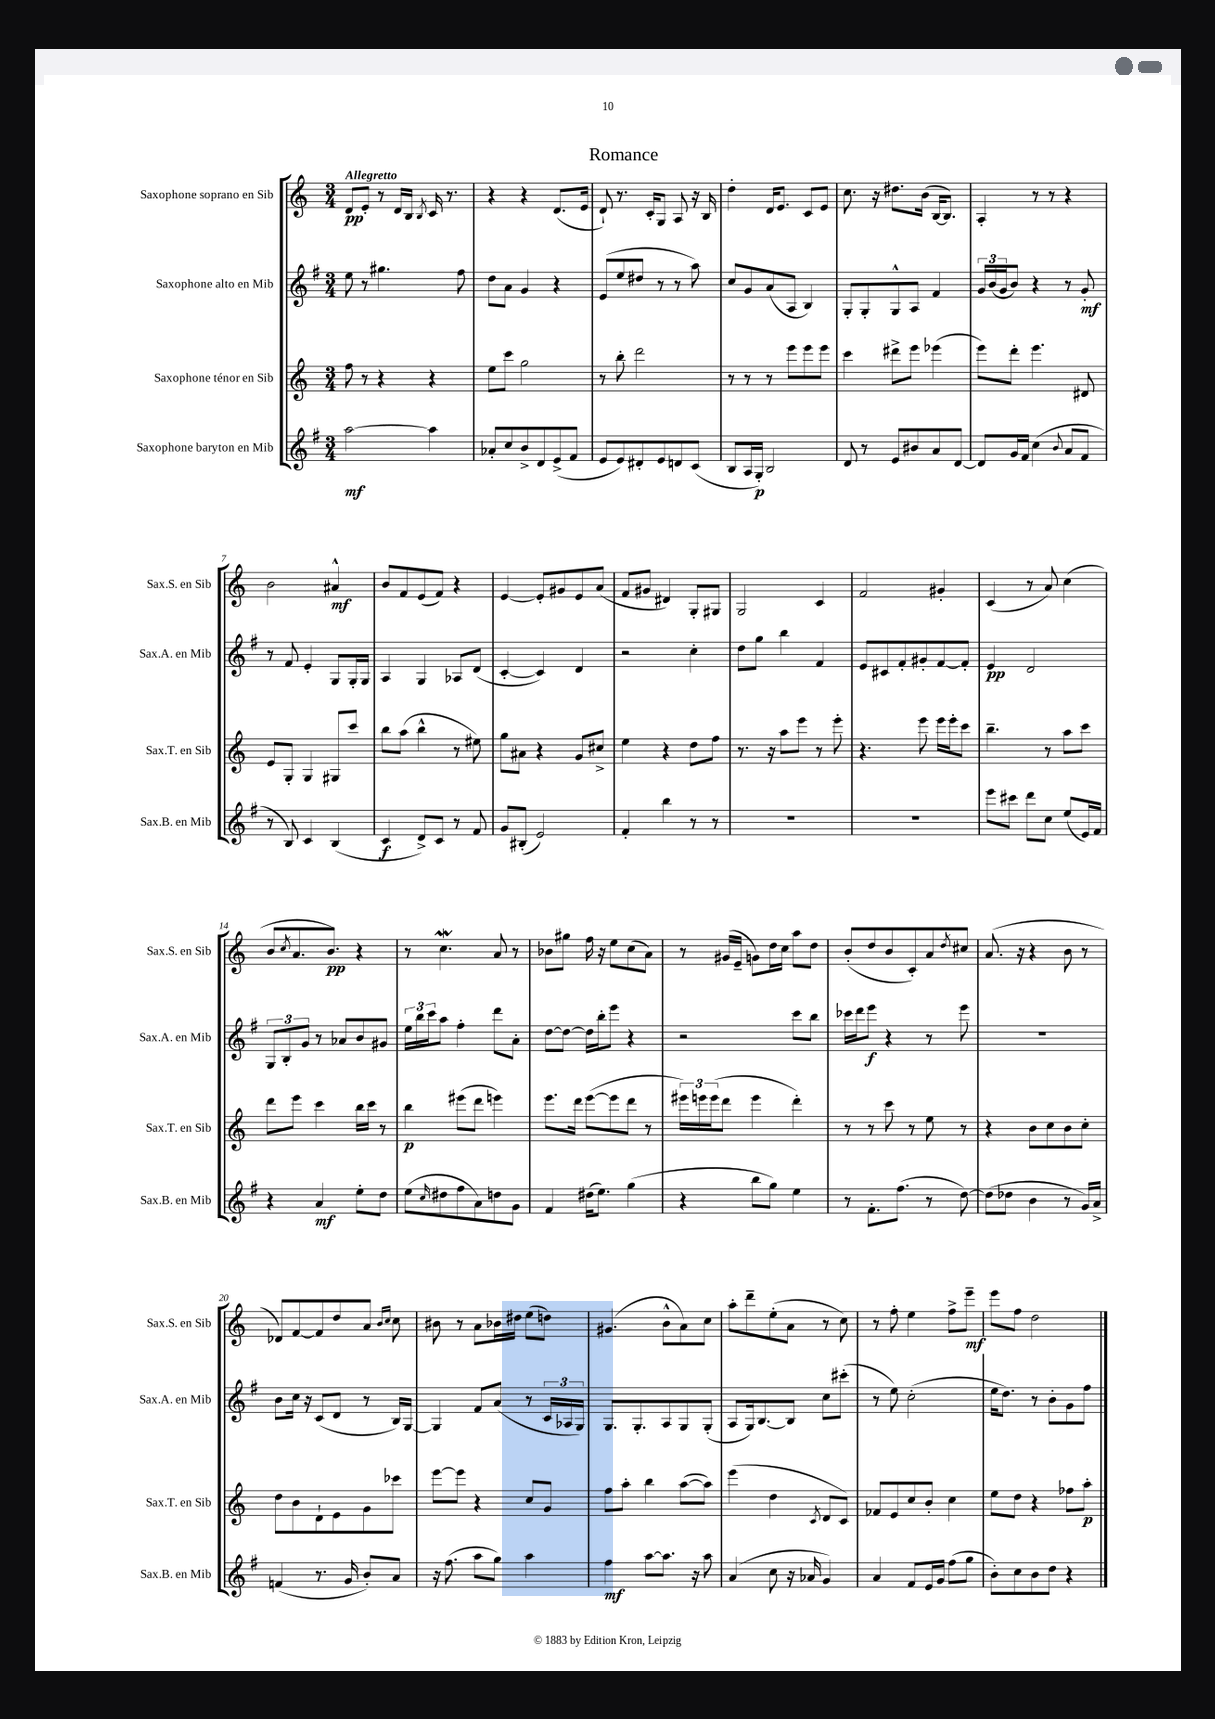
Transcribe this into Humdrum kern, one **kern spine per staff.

**kern	**dynam	**kern	**dynam	**kern	**dynam	**kern	**dynam
*part4	*part4	*part3	*part3	*part2	*part2	*part1	*part1
*staff4	*staff4	*staff3	*staff3	*staff2	*staff2	*staff1	*staff1
*I"Saxophone baryton en Mib	*	*I"Saxophone ténor en Sib	*	*I"Saxophone alto en Mib	*	*I"Saxophone soprano en Sib	*
*I'Sax.B. en Mib	*	*I'Sax.T. en Sib	*	*I'Sax.A. en Mib	*	*I'Sax.S. en Sib	*
*clefG2	*	*clefG2	*	*clefG2	*	*clefG2	*
*k[f#]	*	*k[]	*	*k[f#]	*	*k[]	*
*M3/4	*	*M3/4	*	*M3/4	*	*M3/4	*
=1	=1	=1	=1	=1	=1	=1	=1
!	!	!	!	!	!	!LO:TX:a:B:t=Allegretto	!
[2aa\	mf	8ff\	.	8ee\	.	8d/L	pp
.	.	8r	.	8r	.	8e'/J	.
.	.	4r	.	4.gg#X\	.	8r	.
.	.	.	.	.	.	16d/LL	.
.	.	.	.	.	.	16B/JJ	.
.	.	.	.	.	.	8qB/	.
4aa\]	.	4r	.	.	.	16c/	.
.	.	.	.	.	.	8.r	.
.	.	.	.	8ff#\	.	.	.
=2	=2	=2	=2	=2	=2	=2	=2
8a-X'/L	.	8ee\L	.	8dd\L	.	4r	.
8cc/	.	8ccc\J	.	8a\J	.	.	.
8b^/	.	2gg\	.	4g/	.	4r	.
8d/	.	.	.	.	.	.	.
(8e^/	.	.	.	4r	.	(8.d/L	.
8f#/J	.	.	.	.	.	.	.
.	.	.	.	.	.	16e/Jk	.
=3	=3	=3	=3	=3	=3	=3	=3
8e/L	.	8r	.	(8e/L	.	8d`/)	.
8e/)	.	8bb'\	.	8ee/	.	8.r	.
8d#X'/	.	2ddd\	.	8dd#X/J	.	.	.
.	.	.	.	.	.	16c'/KL	.
8e/	.	.	.	8r	.	8G/J	.
8dn/	.	.	.	8r	.	8A/	.
(8c/J	.	.	.	8aa\)	.	16r	.
.	.	.	.	.	.	16B/	.
=4	=4	=4	=4	=4	=4	=4	=4
8B/L	.	8r	.	8cc/L	.	4dd'\	.
16A/L	.	8r	.	8g/	.	.	.
16G'/JJ)	p	.	.	.	.	.	.
2B/	.	8r	.	(8a/	.	16d/KL	.
.	.	.	.	.	.	8.e/J	.
.	.	8eee\L	.	8A/J	.	.	.
.	.	8eee\	.	4B/)	.	8c/L	.
.	.	8eee\J	.	.	.	8e/J	.
=5	=5	=5	=5	=5	=5	=5	=5
8d/	.	4ccc\	.	8G'/L	.	8.cc\	.
8r	.	.	.	8G'/	.	.	.
.	.	.	.	.	.	16r	.
8e/L	.	8ddd#X^\L	.	8G^^/	.	8.dd#X\L	.
8b#X/	.	8eee\J	.	8A/J	.	.	.
.	.	.	.	.	.	(16b\Jk	.
8a/	.	(4eee-X\	.	4f#/	.	[16B/KL	.
.	.	.	.	.	.	8.B/J])	.
[8d/J	.	.	.	.	.	.	.
=6	=6	=6	=6	=6	=6	=6	=6
8d/L]	.	8eee\L)	.	24g/LL	.	4A'/	.
.	.	.	.	(24b/	.	.	.
.	.	.	.	24g/J	.	.	.
16g/L	.	8ddd'\J	.	8b/J)	.	.	.
16f#/JJ	.	.	.	.	.	.	.
(4cc\	.	4.eee\	.	4r	.	8r	.
.	.	.	.	.	.	8r	.
8qqb/	.	.	.	.	.	.	.
8a/L	.	.	.	8r	.	4r	.
8f#/J	.	8d#X/	.	8g'/	mf	.	.
!!LO:LB:g=z
=7	=7	=7	=7	=7	=7	=7	=7
8r	.	8e/L	.	8r	.	2b\	.
8B/)	.	8G'/J	.	8f#/	.	.	.
4c/	.	4G/	.	4e'/	.	.	.
(4B/	.	8G#X/L	.	8G/L	.	4a#X^^/	mf
.	.	8ccc/J	.	16G'/L	.	.	.
.	.	.	.	16G/JJ	.	.	.
=8	=8	=8	=8	=8	=8	=8	=8
4c/	f	8bb\L	.	4A/	.	8b/L	.
.	.	(8aa\J	.	.	.	8f/	.
8d^/L)	.	4bb^^\	.	4G/	.	(8e/	.
8c/J	.	.	.	.	.	8f/J)	.
8r	.	8r	.	8A-X/L	.	4r	.
8f#/	.	8ee#X\)	.	(8d/J	.	.	.
=9	=9	=9	=9	=9	=9	=9	=9
8g/L	.	8gg\L	.	[4c'/	.	[4e/	.
(8B#X'/J	.	8a#X\J	.	.	.	.	.
2e/)	.	4r	.	4c/])	.	8e'/L]	.
.	.	.	.	.	.	8g#X/	.
.	.	8g/L	.	4d/	.	8e/	.
.	.	8cc#X^/J	.	.	.	(8a/J	.
=10	=10	=10	=10	=10	=10	=10	=10
4f#'/	.	4ee\	.	2r	.	8f/L	.
.	.	.	.	.	.	8g#X/J	.
4bb\	.	4r	.	.	.	4d#X/)	.
8r	.	8dd\L	.	4cc'\	.	8G'/L	.
8r	.	8ff\J	.	.	.	8G#X/J	.
=11	=11	=11	=11	=11	=11	=11	=11
2.r	.	8.r	.	8dd\L	.	2G/	.
.	.	.	.	8gg\J	.	.	.
.	.	16r	.	.	.	.	.
.	.	8aa\L	.	4bb\	.	.	.
.	.	8eee\J	.	.	.	.	.
.	.	8r	.	4f#/	.	4c/	.
.	.	8eee'\	.	.	.	.	.
=12	=12	=12	=12	=12	=12	=12	=12
2.r	.	4.r	.	8e/L	.	2f/	.
.	.	.	.	8c#X/	.	.	.
.	.	.	.	8f#'/	.	.	.
.	.	8eee\	.	8g#X'/	.	.	.
.	.	16eee\LL	.	[8f#/	.	4g#X'/	.
.	.	16eee'\J	.	.	.	.	.
.	.	8ccc\J	.	8f#'/J]	.	.	.
=13	=13	=13	=13	=13	=13	=13	=13
8eee\L	.	4.bb~\	.	4e/	pp	(4c/	.
8ccc#X\J	.	.	.	.	.	.	.
8ddd\L	.	.	.	2d/	.	8r	.
8cc\J	.	8r	.	.	.	8a/)	.
(8ee/L	.	8aa\L	.	.	.	(4cc\	.
16e/L)	.	8ccc\J	.	.	.	.	.
16f#/JJ	.	.	.	.	.	.	.
!!LO:LB:g=z
=14	=14	=14	=14	=14	=14	=14	=14
4r	.	8ddd\L	.	12G/L	.	8b/L	.
.	.	.	.	12B'/	.	.	.
.	.	.	.	.	.	8qcc/	.
.	.	8eee\J	.	.	.	8.a/	.
.	.	.	.	12g/J	.	.	.
4a/	mf	4ccc\	.	8r	.	.	.
.	.	.	.	.	.	8.b/J)	pp
.	.	.	.	8a-X/L	.	.	.
8ee'\L	.	16bb\LL	.	8b/	.	4r	.
.	.	16ccc\JJ	.	.	.	.	.
8dd\J	.	8r	.	8g#X/J	.	.	.
=15	=15	=15	=15	=15	=15	=15	=15
(8ee\L	.	4bb\	p	24ee\LL	.	8r	.
.	.	.	.	24bb\	.	.	.
.	.	.	.	24ccc\J	.	.	.
16qqcc/	.	.	.	.	.	.	.
8dd#X\	.	.	.	8aa\J	.	4.ccw\	.
8ff#\	.	(8eee#X\L	.	4ff#'\	.	.	.
8a\)	.	8ddd\J	.	.	.	.	.
8ddn\	.	4eeen\)	.	8ddd\L	.	8a/	.
8g\J	.	.	.	8a'\J	.	8r	.
=16	=16	=16	=16	=16	=16	=16	=16
4f#/	.	8.eee\L	.	[8dd\L	.	8b-X\L	.
.	.	.	.	8dd\J_	.	8gg#X\J	.
.	.	16ddd\Jk	.	.	.	.	.
(16dd#X\KL	.	([8eee\L	.	16dd\LL]	.	16ff\	.
8.ee\J)	.	.	.	16bb'\J	.	16r	.
.	.	8eee\]	.	8eee\J	.	8ee\L	.
(4gg\	.	8ddd\J	.	4r	.	(8cc\	.
.	.	8r	.	.	.	8a\J)	.
=17	=17	=17	=17	=17	=17	=17	=17
4r	.	24eee#X\LL)	.	2r	.	8r	.
.	.	24eeen\	.	.	.	.	.
.	.	(24eee\J	.	.	.	.	.
.	.	8ddd\J	.	.	.	(16g#X/LL	.
.	.	.	.	.	.	16e~/JJ	.
8bb\L	.	4eee\	.	.	.	8gn\L)	.
8gg\J)	.	.	.	.	.	16dd\L	.
.	.	.	.	.	.	16cc\JJ	.
4ee\	.	4ddd'\)	.	8ccc\L	.	8aa\L	.
.	.	.	.	8bb\J	.	8dd\J	.
=18	=18	=18	=18	=18	=18	=18	=18
8r	.	8r	.	16ccc-X\LL	.	(8b'/L	.
.	.	.	.	16ddd\J	.	.	.
8.f#'\L	.	8r	.	8eee\J	f	8dd/	.
.	.	8ccc\	.	4r	.	8b/	.
(8.ff#\J	.	.	.	.	.	.	.
.	.	8r	.	.	.	8c'/)	.
8r	.	8ee\	.	8r	.	8a/	.
.	.	.	.	.	.	8qdd/	.
[8dd\)	.	8r	.	8eee\	.	8cc#X/J	.
=19	=19	=19	=19	=19	=19	=19	=19
(8dd\L]	.	4r	.	2.r	.	(8.a/	.
8dd-X\J	.	.	.	.	.	.	.
.	.	.	.	.	.	16r	.
4b\	.	8b\L	.	.	.	4r	.
.	.	8cc\	.	.	.	.	.
8r	.	8b\	.	.	.	8b\	.
16g/LL)	.	8cc'\J	.	.	.	8r	.
16a^/JJ	.	.	.	.	.	.	.
!!LO:LB:g=z
=20	=20	=20	=20	=20	=20	=20	=20
(4fn/	.	8dd\L	.	8b\L	.	8d-X/L)	.
.	.	8b\	.	16cc\Jk	.	[8f/	.
.	.	.	.	16r	.	.	.
8.r	.	8d`\	.	(8c/L	.	8f/]	.
.	.	8e\	.	8d/J	.	8dd/	.
16g/	.	.	.	.	.	.	.
8b'/L)	.	8g\	.	8r	.	8a/J	.
.	.	.	.	.	.	16qqb/LL	.
.	.	.	.	.	.	16qqcc/JJ	.
8a/J	.	8ccc-X\J	.	16B/LL)	.	8cc\	.
.	.	.	.	[16G/JJ	.	.	.
=21	=21	=21	=21	=21	=21	=21	=21
16r	.	[8eee\L	.	4G/]	.	8b#X\	.
(8.ff#\	.	.	.	.	.	.	.
.	.	8eee\J]	.	.	.	8r	.
8aa\L	.	4r	.	8f#/L	.	8a\L	.
8gg\J)	.	.	.	(8a/J	.	16b-X\L	.
.	.	.	.	.	.	16dd#X\JJ	.
4aa\	.	8cc/L	.	8r	.	(8ee\L	.
.	.	8g/J	.	24c/LL	.	8ddn\J)	.
.	.	.	.	24A-X/	.	.	.
.	.	.	.	24G/JJ)	.	.	.
=22	=22	=22	=22	=22	=22	=22	=22
4ff#\	mf	8ff\L	.	8.G/L	.	(4.g#X/	.
.	.	8aa'\J	.	.	.	.	.
.	.	.	.	8.G'/	.	.	.
[8aa\L	.	4bb\	.	.	.	.	.
8.aa\J]	.	.	.	8A/	.	8b^^\L	.
.	.	([8aa\L	.	8G/	.	8a\)	.
16r	.	.	.	.	.	.	.
8aa\	.	8aa\J])	.	(8G'/J	.	8cc\J	.
=23	=23	=23	=23	=23	=23	=23	=23
(4a/	.	(4eee\	.	8A/L	.	8aa'\L	.
.	.	.	.	16G/k)	.	8ddd~\	.
.	.	.	.	[8.B/	.	.	.
8cc\	.	4dd\	.	.	.	(8ee'\	.
16r	.	.	.	8B/J]	.	8a\J	.
16a-X/	.	.	.	.	.	.	.
.	.	8qc/	.	.	.	.	.
4g/)	.	8d/L	.	8cc\L	.	8r	.
.	.	8c/J)	.	(8ccc#X'\J	.	8cc\)	.
=24	=24	=24	=24	=24	=24	=24	=24
4a/	.	8f-X/L	.	8r	.	8r	.
.	.	8e/	.	8ee\)	.	8ff'\	.
8f#/L	.	8cc/	.	(2cc'\	.	4ee\	.
16e/L	.	8b'/J	.	.	.	.	.
16g/JJ	.	.	.	.	.	.	.
(8ff#\L	.	4cc\	.	.	.	8ff^\L	.
8gg\J	.	.	.	.	.	8eee~\J	mf
=25	=25	=25	=25	=25	=25	=25	=25
8b'\L)	.	8ee\L	.	16ee\KL	.	8eee\L	.
.	.	.	.	8.dd\J)	.	.	.
8cc\	.	8dd\J	.	.	.	8ff\J	.
8b\	.	4r	.	8r	.	2dd\	.
8dd\J	.	.	.	8b'\L	.	.	.
4r	.	8ff-X\L	.	8g\	.	.	.
.	.	8aa'\J	p	8ff#\J	.	.	.
==	==	==	==	==	==	==	==
*-	*-	*-	*-	*-	*-	*-	*-
